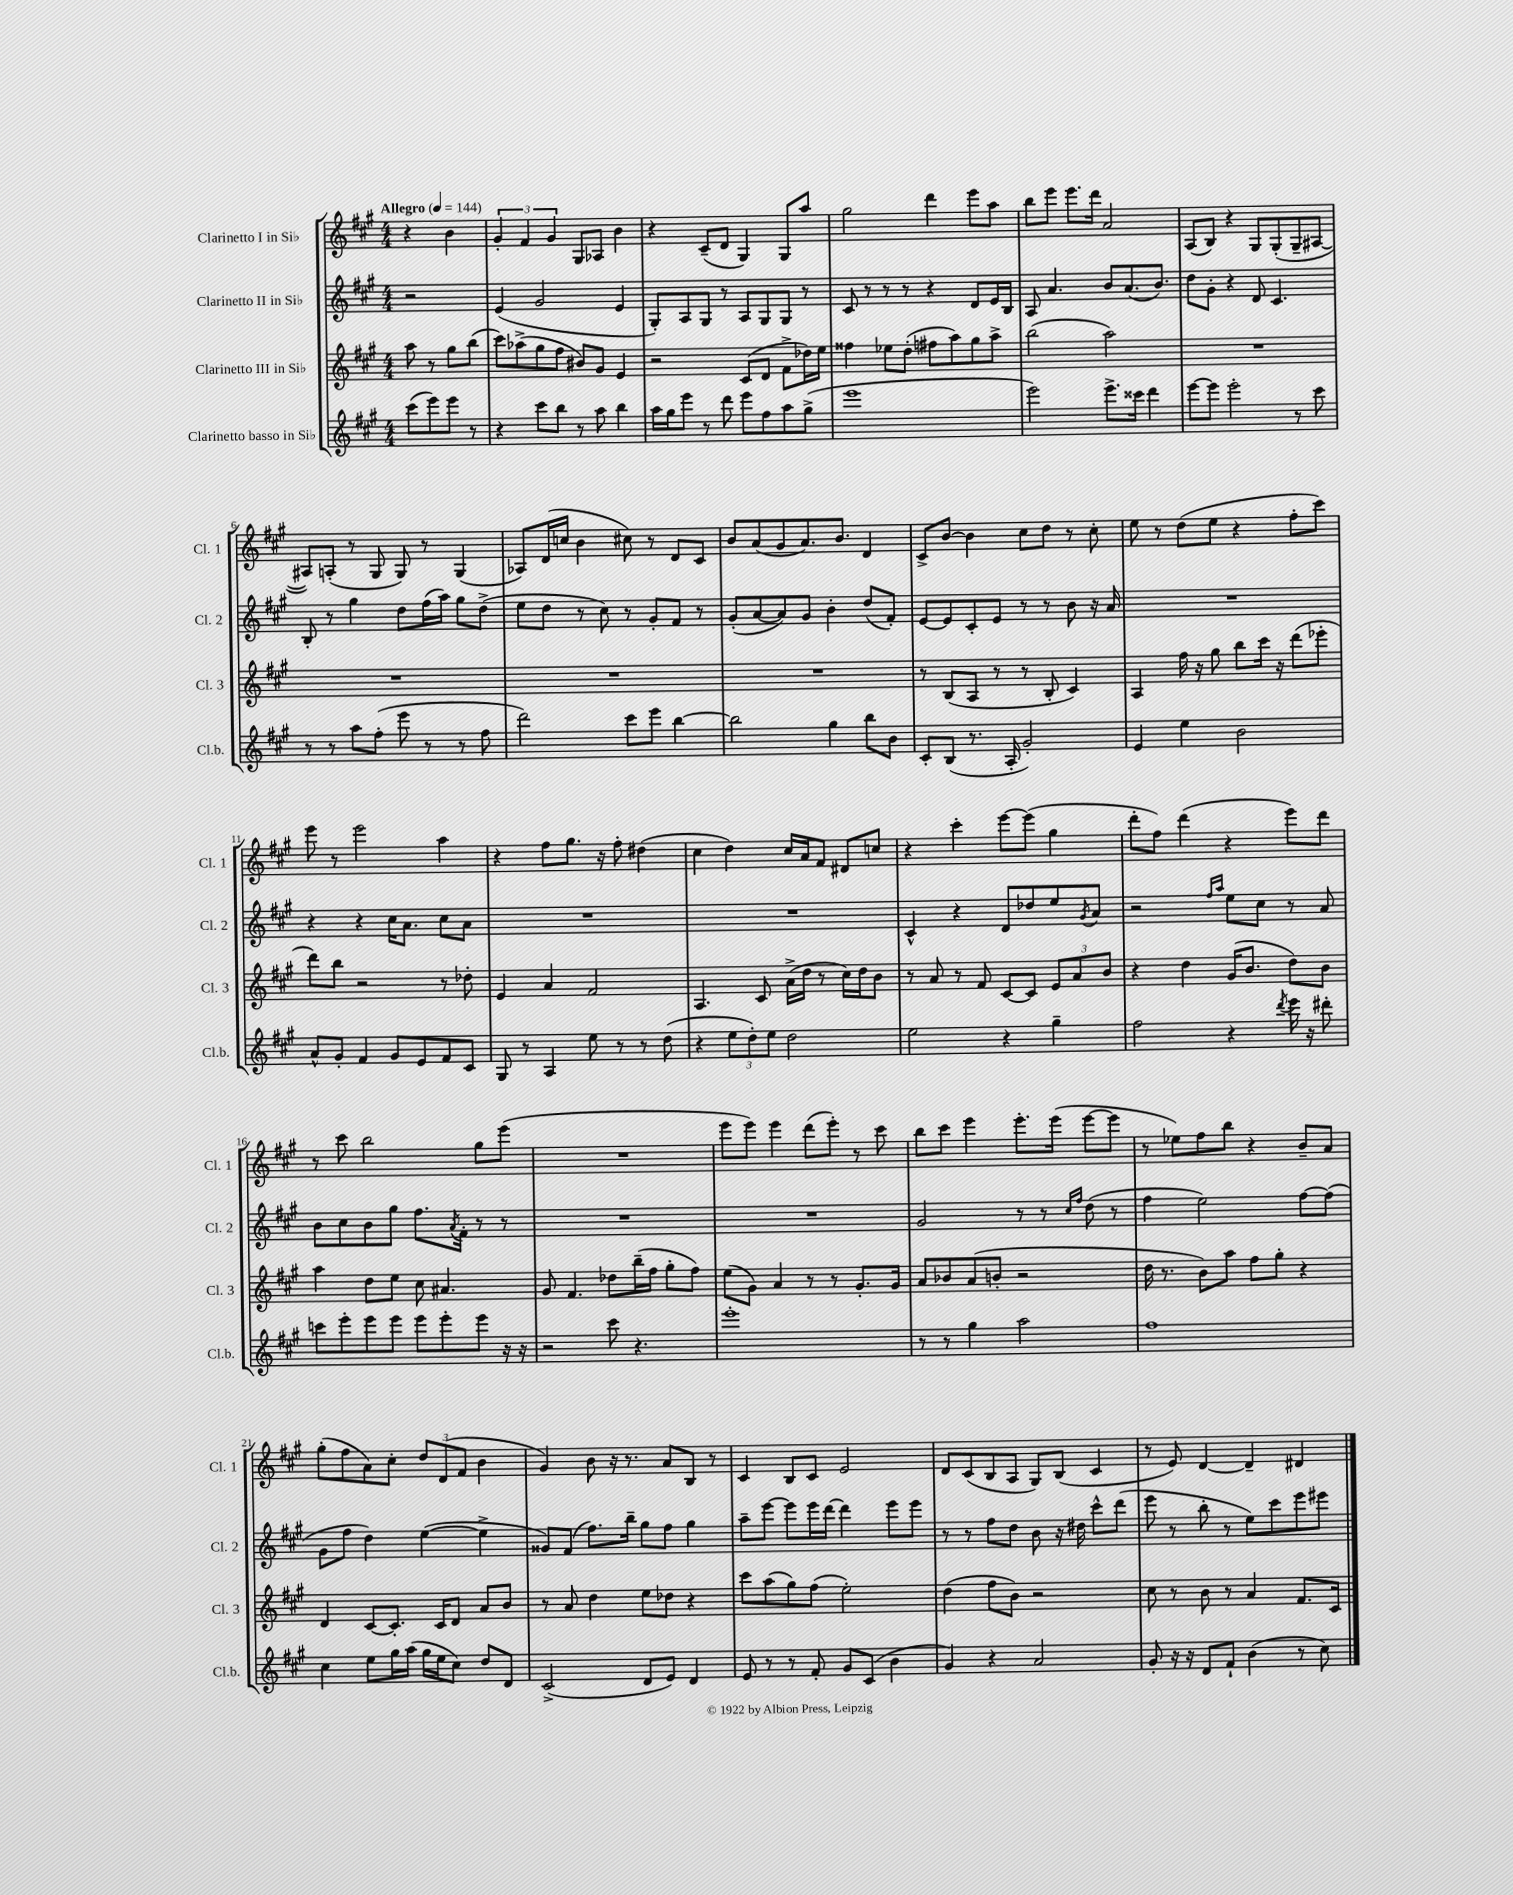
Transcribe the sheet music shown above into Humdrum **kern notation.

**kern	**kern	**kern	**kern
*staff4	*staff3	*staff2	*staff1
*clefG2	*clefG2	*clefG2	*clefG2
*k[f#c#g#]	*k[f#c#g#]	*k[f#c#g#]	*k[f#c#g#]
*M4/4	*M4/4	*M4/4	*M4/4
*MM144	*MM144	*MM144	*MM144
(8ccc#	8aa	2r	4r
8eee)	8r	.	.
8eee	8gg#	.	4b
8r	(8bb	.	.
=	=	=	=
4r	8ccc#)	(4e	6g#'
.	(8aa-^	.	.
.	.	.	6f#
8ccc#	8gg#	2g#	.
.	.	.	6g#
8bb	8ff#	.	.
8r	8b#)	.	8G#
8aa	8g#	.	8A-
4bb	4e	4e	4b
=	=	=	=
16aa	2r	8G#')	4r
16gg#	.	.	.
8eee	.	8A	.
8r	.	8G#	(8c#~
8ddd	.	8r	8d
8eee	(8c#	8A	4G#)
8ff#	8d	8G#	.
8aa	8f#^	8G#	8G#
(8gg#^	16dd-)	8r	8aa
.	16ee	.	.
=	=	=	=
1eee	4ff##	8c#	2gg#
.	.	8r	.
.	8ee-	8r	.
.	(8dd'	8r	.
.	8ff#	4r	4ddd
.	8aa)	.	.
.	8gg#	8d	8eee
.	8aa^	16e	8aa
.	.	16B	.
=	=	=	=
2eee)	(2bb	8A	8bb
.	.	4.a	8eee
.	.	.	8.eee
.	.	.	16ddd
8.eee^	2aa)	8b	2a
.	.	(8.a	.
16ccc##	.	.	.
4ddd	.	.	.
.	.	8.b)	.
=	=	=	=
[8eee	1r	8dd	(8A
8eee]	.	8g#'	8B)
2eee'	.	4r	4r
.	.	8d	8G#
.	.	4.c#	(8G#'
8r	.	.	8G#~
8ccc#	.	.	[8A#
=	=	=	=
8r	1r	8B'	8A#])
8r	.	8r	(8A'
8aa	.	4gg#	8r
(8ff#'	.	.	8G#
8eee	.	8dd	8G#)
8r	.	(16ff#	8r
.	.	16aa)	.
8r	.	8gg#	(4G#
8ff#	.	(8dd^	.
=	=	=	=
2ddd)	1r	8ee	8A-)
.	.	8dd	(16d
.	.	.	16cc
.	.	8r	4b
.	.	8cc#)	.
8ccc#	.	8r	8cc#)
8eee	.	8g#'	8r
[4bb	.	8f#	8d
.	.	8r	8c#
=	=	=	=
2bb]	1r	(8g#'	8b
.	.	[8a	(8a
.	.	8a])	8g#
.	.	8g#	8.a)
4gg#	.	4b'	.
.	.	.	8.b
8bb	.	(8dd	4d
8b	.	8f#')	.
=	=	=	=
8c#'	8r	[8e	8c#^
(8B	(8B	8e]	[8b
8.r	8A	8c#'	4b]
.	8r	8e	.
16A'	.	.	.
2g#')	8r	8r	8cc#
.	8B'	8r	8dd
.	4c#)	8b	8r
.	.	16r	8cc#'
.	.	16a	.
=	=	=	=
4e	4A	1r	8ee
.	.	.	8r
4ee	16ff#	.	(8dd
.	16r	.	.
.	8gg#	.	8ee
2b	8bb	.	4r
.	16ccc#	.	.
.	16r	.	.
.	(8ddd	.	8ff#'
.	8eee-'	.	8ccc#)
=	=	=	=
8a^^	8ddd)	4r	8eee
8g#'	8bb	.	8r
4f#	2r	4r	2eee
8g#	.	16cc#	.
.	.	8.a	.
8e	.	.	.
8f#	8r	8cc#	4aa
8c#	8dd-'	8a	.
=	=	=	=
8G#	4e	1r	4r
8r	.	.	.
4A	4a	.	8ff#
.	.	.	8.gg#
8ee	2f#	.	.
.	.	.	16r
8r	.	.	8ff#'
8r	.	.	(4dd#
(8dd	.	.	.
=	=	=	=
4r	4.A	1r	4cc#
12ee	.	.	4dd)
12dd')	.	.	.
.	8c#	.	.
12ee	.	.	.
2dd	(16a^	.	16cc#
.	16dd	.	16a
.	8r	.	8f#
.	16cc#)	.	8d#
.	16dd	.	.
.	8b	.	8cc
=	=	=	=
2ee	8r	4c#^^	4r
.	8a	.	.
.	8r	4r	4ccc#'
.	8f#	.	.
4r	[8c#	8d	[8eee
.	8c#]	8dd-	(8eee]
4gg#~	12e	8ee	4gg#
.	12a	.	.
.	.	8qg#	.
.	.	8a	.
.	12b	.	.
=	=	=	=
2ff#	4r	2r	8ddd'
.	.	.	8ff#)
.	4dd	.	(4ddd
.	.	16qqff#	.
.	.	16qqaa	.
4r	(16g#	8ee	4r
.	8.b	.	.
.	.	8cc#	.
8qddd	.	.	.
16eee	8dd)	8r	8eee)
16r	.	.	.
8ddd#'	8b	8a	8ddd
=	=	=	=
8ccc	4aa	8b	8r
8eee'	.	8cc#	8ccc#
8eee	8dd	8b	2bb
8eee	8ee	8gg#	.
8eee	8cc#	8.ff#	.
8eee'	4.a#	.	.
.	.	8qa	.
.	.	16f#'	.
8eee	.	8r	8gg#
16r	.	8r	(8eee
16r	.	.	.
=	=	=	=
2r	8g#	1r	1r
.	4.f#	.	.
8ccc#	8dd-	.	.
4.r	(16bb~	.	.
.	16ff#	.	.
.	8gg#'	.	.
.	8ff#)	.	.
=	=	=	=
1eee'	(8ee	1r	8eee
.	8g#)	.	8eee)
.	4a	.	4eee
.	8r	.	(8ddd
.	8r	.	8eee')
.	8.g#'	.	8r
.	.	.	8ccc#
.	16g#	.	.
=	=	=	=
8r	8a	2g#	8bb
8r	8b-	.	8ccc#
4gg#	(8a	.	4eee
.	8b'	.	.
2aa	2r	8r	8.eee'
.	.	8r	.
.	.	.	(16eee
.	.	16qqcc#	.
.	.	16qqff#	.
.	.	(8dd	[8eee
.	.	8r	8eee]
=	=	=	=
1ff#	16dd	4ff#	8r
.	8.r	.	.
.	.	.	8ee-)
.	8b)	2ee)	8ff#
.	8aa	.	8bb
.	8ff#	.	4r
.	8gg#'	.	.
.	4r	[8ff#	8b~
.	.	(8ff#]	8a
=	=	=	=
4cc#	4d	8g#	(8gg#'
.	.	8ff#	8ff#
8ee	[8c#	4dd)	8a)
16gg#	8.c#']	.	8cc#'
(16aa	.	.	.
16gg#	.	([4ee	12dd
16ee	16c#	.	.
.	.	.	(12d
8cc#)	8d	.	.
.	.	.	12f#
8dd	8a	4ee^]	4b
8d	8b	.	.
=	=	=	=
(2c#^	8r	8g##)	4g#)
.	8a	(8f#	.
.	4dd	8.ff#)	8b
.	.	.	16r
.	.	16bb~	8.r
8d	8ee	8gg#	.
8e)	8dd-	8ff#	8a
4d	4r	4gg#	8B
.	.	.	8r
=	=	=	=
8e	8ccc#	8aa~	4c#
8r	(8aa	[8eee	.
8r	8gg#)	8eee]	8B
8f#'	(8ff#	16eee	8c#
.	.	[16ddd	.
8g#	2ee')	4ddd]	2e
(8c#	.	.	.
4b	.	8eee	.
.	.	8eee	.
=	=	=	=
4g#)	(4dd	8r	8d
.	.	8r	(8c#
4r	8ff#	8ff#	8B
.	8b)	8dd	8A
2a	2r	8b	8G#)
.	.	16r	(8B
.	.	16dd#	.
.	.	8ccc#^^	4c#
.	.	(8ddd	.
=	=	=	=
8g#'	8cc#	8eee	8r
16r	8r	8r	8e)
16r	.	.	.
8d	8b	8bb'	[4d
8f#`	8r	8r	.
(4b	4a	8ee)	4d~]
.	.	8ccc#	.
8r	8.f#	8eee	4d#
8cc#)	.	8eee#	.
.	16c#	.	.
==	==	==	==
*-	*-	*-	*-
